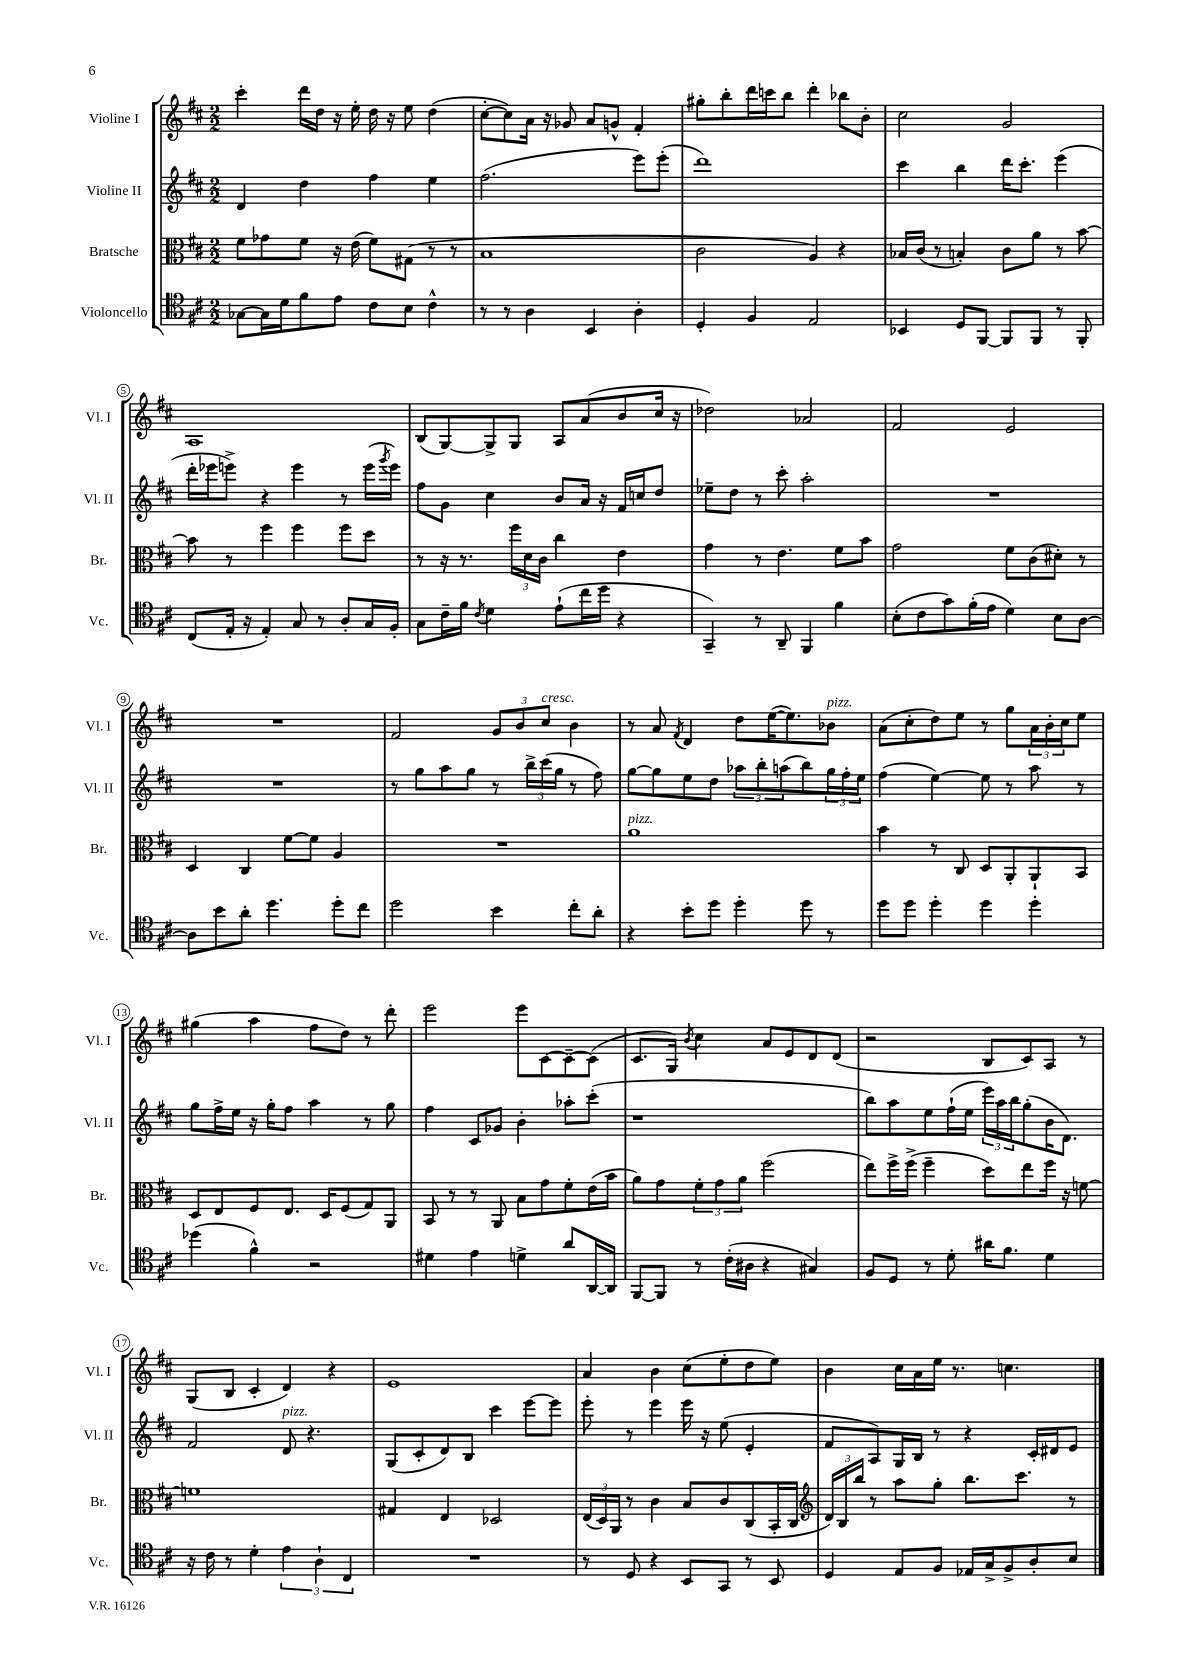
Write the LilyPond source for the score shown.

<<
\new StaffGroup <<
\new Staff = "s0" \with { instrumentName = "Violine I" shortInstrumentName = "Vl. I" } {
    \clef treble \key d \major \numericTimeSignature \time 2/2
    cis'''4-. d'''16 d''16 r16 e''16-. d''16 r16 e''8 d''4( |
    cis''8~-. cis''8) a'16 r16 ges'8 a'8 g'8-^ fis'4-. |
    gis''8-. b''8-. d'''16 c'''16 b''8 d'''4-. bes''8 b'8-. |
    cis''2 g'2 |
    a1 |
    b8( g8~) g8-> g8 a8 a'8( b'8 cis''16 r16 |
    des''2) aes'2 |
    fis'2 e'2 |
    R1 |
    fis'2 \tuplet 3/2 { g'8 b'8 cis''8^\markup { \italic "cresc." } } b'4 |
    r8 a'8 \acciaccatura { fis'8 } d'4 d''8 e''16~( e''8.) bes'8^\markup { \italic "pizz." } |
    a'8( cis''8-. d''8) e''8 r8 g''8 \tuplet 3/2 { a'16 b'16-. cis''16 } e''8 |
    gis''4( a''4 fis''8 d''8) r8 d'''8-. |
    e'''2 e'''8 cis'8~ cis'8~-- cis'8( |
    cis'8. g16) \acciaccatura { b'8 } cis''4 a'8 e'8 d'8 d'8( |
    r2 b8 cis'8) a8 r8 |
    g8( b8 cis'4-. d'4) r4 |
    e'1 |
    a'4 b'4 cis''8( e''8-. d''8 e''8) |
    b'4 cis''16 a'16 e''16 r8. c''4. \bar "|." |
}
\new Staff = "s1" \with { instrumentName = "Violine II" shortInstrumentName = "Vl. II" } {
    \clef treble \key d \major \numericTimeSignature \time 2/2
    d'4 d''4 fis''4 e''4 |
    fis''2.( e'''8) e'''8-.( |
    d'''1) |
    cis'''4 b''4 d'''16 cis'''8.-. e'''4( |
    d'''16-. ees'''16 e'''8->) r4 e'''4 r8 e'''16( \acciaccatura { g'''8 } e'''16) |
    fis''8 g'8 cis''4 b'8 a'16 r16 fis'16 c''16 d''8 |
    ees''8-- d''8 r8 cis'''8-. a''2-. |
    R1 |
    R1 |
    r8 g''8 a''8 g''8 r8 \tuplet 3/2 { b''16-> cis'''16( g''16 } r8 fis''8) |
    g''8~ g''8 e''8 d''8 \tuplet 3/2 { aes''8 b''8-. a''8( } b''8) \tuplet 3/2 { g''16 fis''16-. e''16 } |
    fis''4( e''4~) e''8 r8 a''8 r8 |
    g''8 fis''16-> e''16 r16 g''16-. fis''8 a''4 r8 g''8 |
    fis''4 cis'8 ges'8 b'4-. aes''8-. cis'''8-.( |
    r1 |
    b''8) a''8 e''8 fis''16-!( e''16 \tuplet 3/2 { e'''16) a''16 b''16 } g''8-.( b'16 d'8.) |
    fis'2 d'8^\markup { \italic "pizz." } r4. |
    g8( cis'8-. d'8) b8 cis'''4 e'''8~ e'''8 |
    e'''8-. r8 e'''4 e'''16 r16 e''8( e'4-. |
    fis'8 a8) g16 b16 r8 r4 cis'16-. dis'16 e'8 \bar "|." |
}
\new Staff = "s2" \with { instrumentName = "Bratsche" shortInstrumentName = "Br." } {
    \clef alto \key d \major \numericTimeSignature \time 2/2
    fis'8 ges'8 fis'8 r16 e'16( fis'8) gis8( r8 r8 |
    b1 |
    cis'2 a4) r4 |
    bes16 cis'16( r8 b4-.) cis'8 a'8 r8 b'8~ |
    b'8 r8 fis''4 fis''4 fis''8 d''8 |
    r8 r16 r8. \tuplet 3/2 { fis''16 d'16 cis'16 } cis''4 e'4 |
    g'4 r8 e'4. fis'8 b'8 |
    g'2 fis'8 cis'8( dis'8-.) r8 |
    d4 cis4 fis'8~ fis'8 a4 |
    R1 |
    a'1^\markup { \italic "pizz." } |
    b'4 r8 cis8 d8 a,8-. a,8-! b,8 |
    d8 e8 fis8 e8. d16 fis8( g8) a,8 |
    b,8 r8 r8 a,8 b8 g'8 fis'8-. e'16( b'16 |
    a'8) g'8 \tuplet 3/2 { fis'8-. g'8 a'8 } fis''2( |
    e''8) fis''16-> fis''16->( fis''4-- d''8) e''8 fis''16 r16 f'8~ |
    f'1 |
    gis4 e4 des2 |
    \tuplet 3/2 { e16( d16) a,16 } r8 cis'4 b8 cis'8 cis8( b,16-. cis16 |
    \clef treble \tuplet 3/2 { d'16) b16 b''16 } r8 a''8 g''8-. b''8. cis'''8. r8 \bar "|." |
}
\new Staff = "s3" \with { instrumentName = "Violoncello" shortInstrumentName = "Vc." } {
    \clef tenor \key d \major \numericTimeSignature \time 2/2
    ges8~ ges16 d'16 fis'8 e'8 cis'8 b8 cis'4-^ |
    r8 r8 a4 b,4 a4-. |
    d4-. fis4 e2 |
    bes,4 d8 fis,8~ fis,8 fis,8 r8 fis,8-. |
    cis8( e16-. r16 e4-.) g8 r8 a8-. g16 fis16-. |
    g8 cis'16-- fis'16 \acciaccatura { cis'8 } d'4 e'8-!( cis''16 d''16 r4 |
    g,4--) r8 a,8-- fis,4 fis'4 |
    b8-.( cis'8 g'8) fis'16-.( e'16 d'4) b8 a8~ |
    a8 b'8 a'8-. d''4. d''8-. cis''8 |
    d''2 b'4 cis''8-. a'8-. |
    r4 b'8-. d''8 d''4-. d''8 r8 |
    d''8 d''8 d''4-. d''4 d''4-. |
    des''4( fis'4-^) r2 |
    dis'4 e'4 d'4-> a'8 a,16~ a,16 |
    fis,8~ fis,8 r8 cis'16-.( ais16 r4 gis4) |
    fis8 d8 r8 d'8-. ais'16 fis'8. d'4 |
    r16 cis'16 r8 d'4-. \tuplet 3/2 { e'4 a4-! cis4 } |
    R1 |
    r8 d8 r4 b,8 g,8 r8 b,8 |
    d4 e8 fis8 ees16 g16-> fis8-> a8-. b8 \bar "|." |
}
>>
>>
\layout { \context { \Score \override BarNumber.stencil = #(make-stencil-circler 0.1 0.3 ly:text-interface::print) } }
